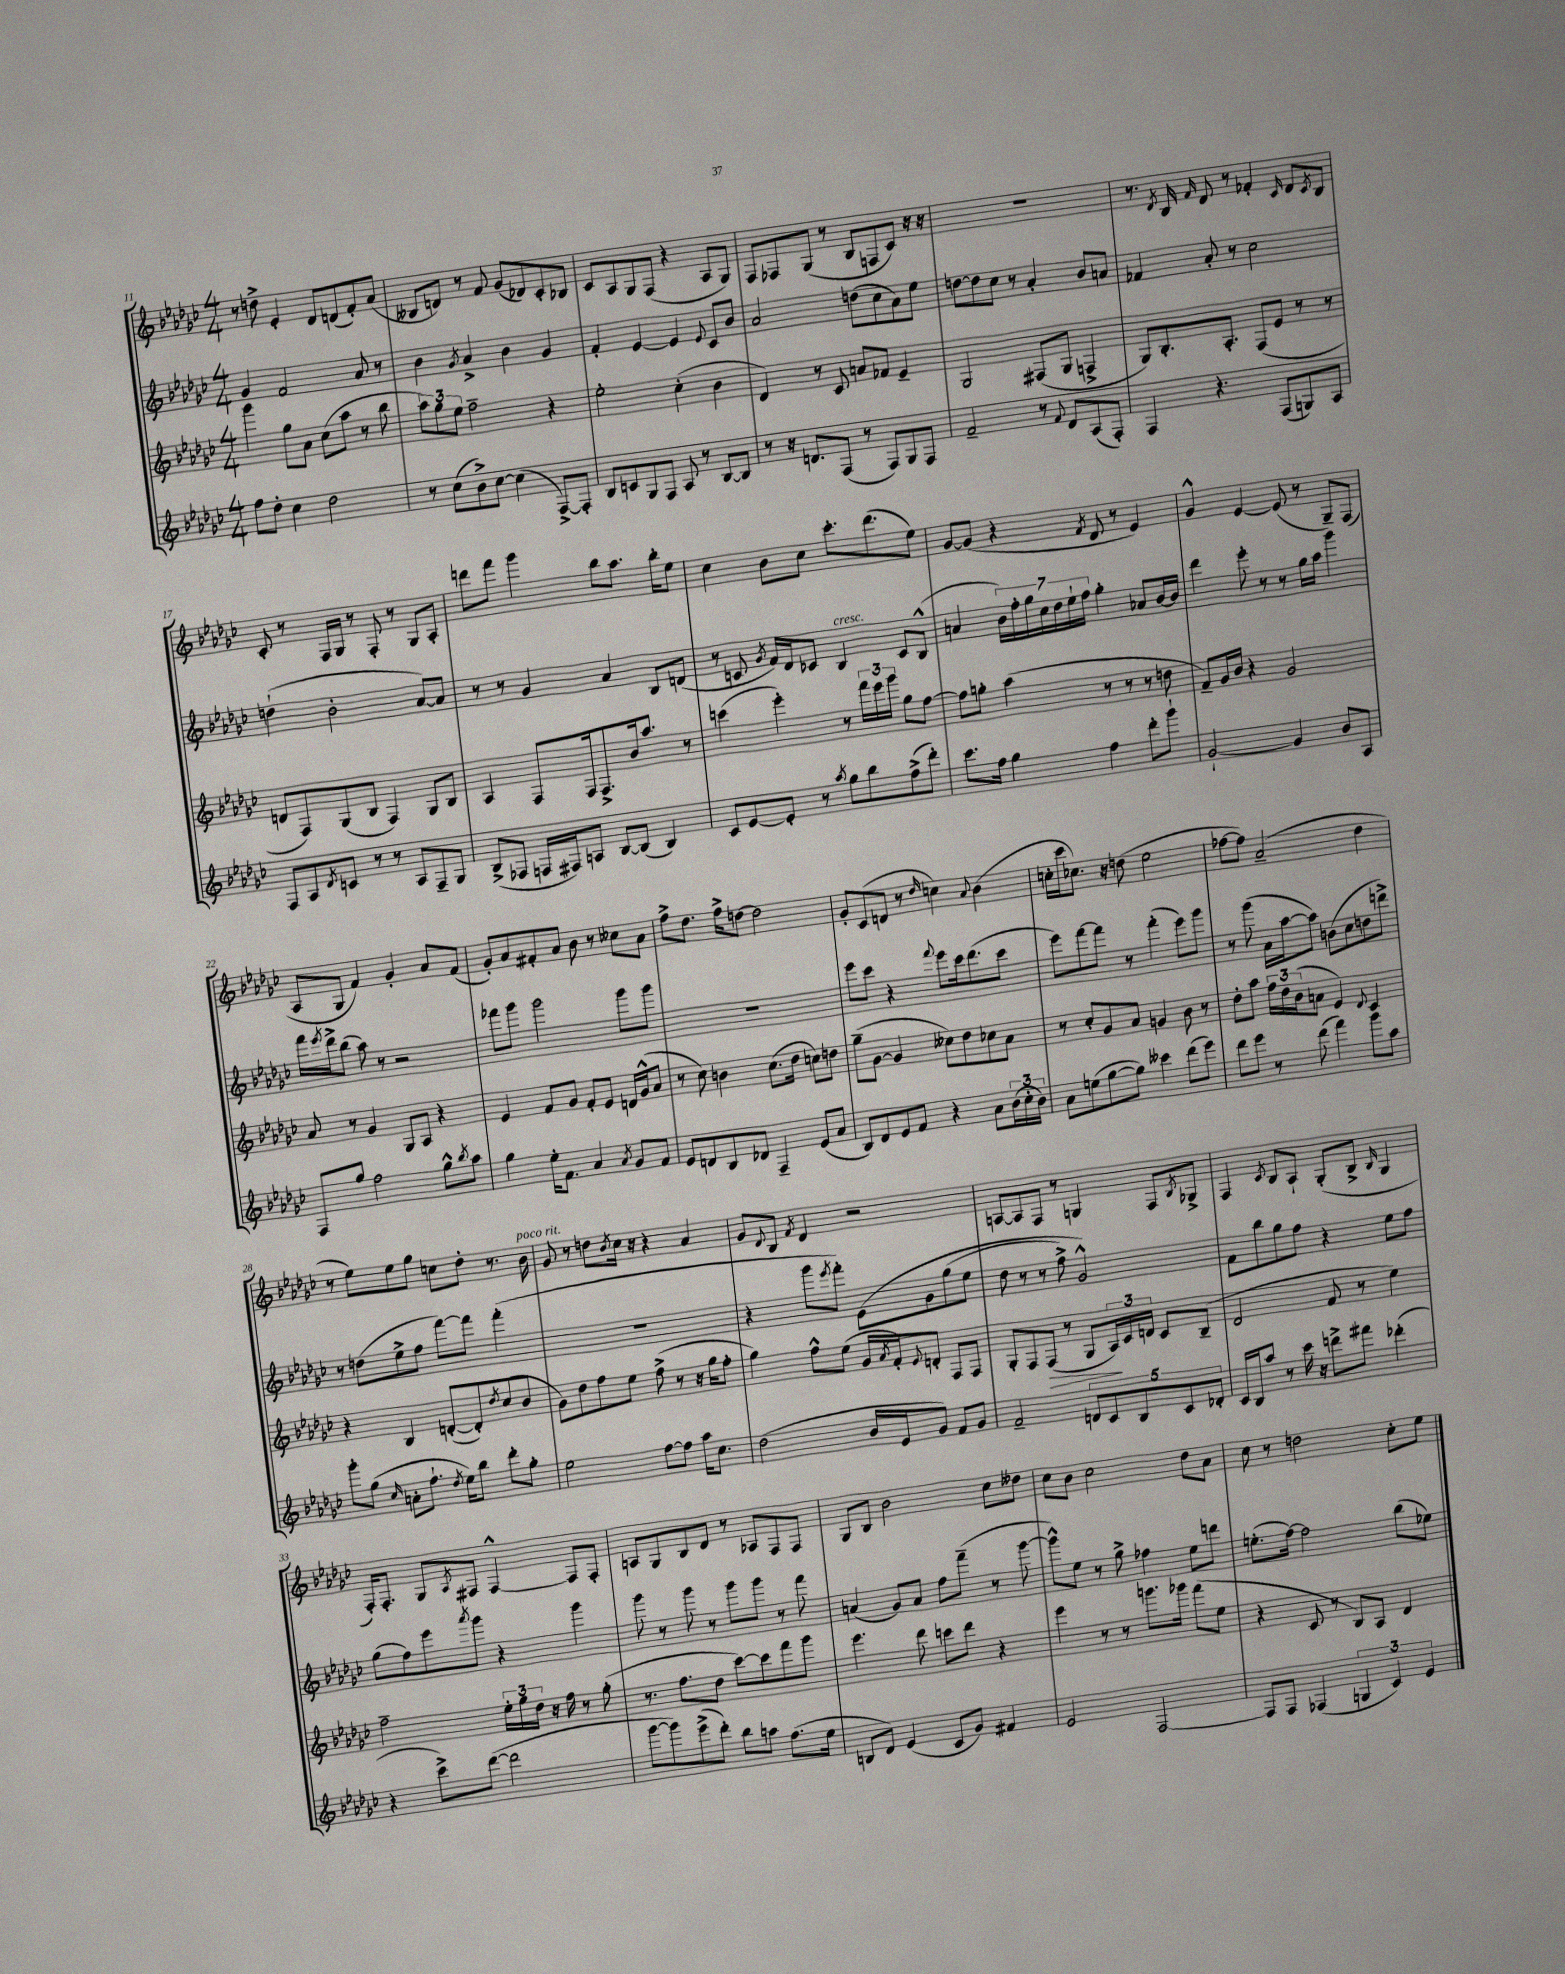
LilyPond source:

<<
\new StaffGroup <<
\new Staff = "s0" {
    \clef treble \key ges \major \numericTimeSignature \time 4/4
    r8 d''8-> ees'4-. des'8 d'8( f'8-.) aes'8( |
    beses8 d'8) r8 f'8 ges'8( des'8) ces'8-. bes8 |
    ces'8 aes8 ges8 f8( r4 aes8 ges8) |
    f8 fes8 ges8( r8 bes8 f8 ces'8) r16 r16 |
    R1 |
    r8. \acciaccatura { des'8 } bes16 \grace { f'16 } des'8 r8 fes'4-. \grace { ces'16 } des'8 \acciaccatura { ces'8 } bes8 |
    ces'8-. r8 f16 ges16 r8 f8-. r8 ges8 aes8-. |
    d'''8 f'''8 ges'''4 bes''8 aes''8. bes''16-. ees''8 |
    ces''4 bes'8 ces''8 ces'''8.-. des'''8.( ees''8) |
    ges'8~ ges'8( r4 \acciaccatura { f'8 } des'8 r8 ees'4) |
    ges'4-^ ees'4~ ees'8( r8 ges8--) f8( |
    aes8 ges8 f'4) ges'4-. aes'8 f'8( |
    ges'8-.) aes'8 fis'8-. aes'8 bes'8 r8 ceses''8 aes'8 |
    f''8-> des''8. f''16-> d''8~ d''2 |
    ges'8-. ces'8( d'8 r8 \grace { des''16 } c''4) \appoggiatura { aes'8 } bes'4( |
    c''16-. ces'''16 ces''8.) r16 d''8( ees''2 |
    fes''8~ fes''8) aes'2--( des''4 |
    r8 ees''8) ees''8 ges''8 c''8 des''8-. r8. bes'16^\markup { \italic "poco rit." } |
    ges'8 r8 d''8 \acciaccatura { bes'8 } ces''16 r16 r4 aes'4 |
    ges'8 \appoggiatura { des'8 } bes8 \acciaccatura { f'8 } des'4 r2 |
    a8~ a8 f8 r8 g4 f8 \acciaccatura { bes8 } ges8-> |
    f4 \acciaccatura { ces'8 } bes8 aes8-! ges8-.( bes8-> \grace { bes16 } ges4 |
    f16-.) f8.-. ges8 \acciaccatura { aes8 } fis8 fis4~-^ fis8 fis8-. |
    a8 ges8 bes8 des'8 r8 aes8 f8 f8 |
    ges8 bes8 bes'2 ces''8 deses''8 |
    ces''8 bes'8 ces''2 des''8 aes'8 |
    ces''8 r8 d''2 ces''8-. ees''8 \bar "|." |
}
\new Staff = "s1" {
    \clef treble \key ges \major \numericTimeSignature \time 4/4
    ges'4 f'2 aes'8 r8 |
    bes'4 \acciaccatura { ges'8 } aes'4-> bes'4 ges'4 |
    f'4-. ees'4~ ees'4 \appoggiatura { ees'8 } ces'8 bes'8 |
    aes'2 d''8( ces''8 aes'8) ees''8 |
    d''8~ d''8 ces''8 r8 aes'4-. bes'8 a'8 |
    fes'4 aes'8-. r8 ces''2 |
    d''4-!( bes'2-. aes'8~) aes'8 |
    r8 r8 ges'4 aes'4 bes8 d'8( |
    r8 c'8 \acciaccatura { ges'8 } f'16) des'16 ces'8 bes4^\markup { \italic "cresc." } ces'8 bes8-^( |
    a'4 \tuplet 7/4 { bes'16) f''16-. ges''16 ces''16 des''16 ees''16-! f''16 } ges''4-. aes'8 bes'16~ bes'16 |
    des'''4 ees'''8-. r8 r8 ges''16 aes''16 ges'''4 |
    f'''16 \acciaccatura { ees'''8 } des'''16-> bes''8( aes''8) r8 r2 |
    fes'''8 ges'''8 ges'''2 ges'''8 ges'''8 |
    R1 |
    ees'''8 ces'''8 r4 \appoggiatura { f'''8 } ees'''8 ces'''16 des'''8.( ces'''8 |
    ees'''8) f'''8~ f'''8 r8 f'''4-.( ees'''8) ges'''8 |
    r8 ges'''8( aes'16 aes''16~ aes''8) b'8( ces''8 d''8 d'''8->) |
    r8 d''8( ees''8-> f''8 f'''8~) f'''8 f'''4-.( |
    R1 |
    r4 ges'''8 \acciaccatura { ees'''8 } f'''8-.) ees'8\( ges'8 ges''8( ees''8 |
    des''8 r8 r8 f''8->) ges'2-^\) |
    f'8 bes''8 ges''8 f''8 r4 ees''8 f''8 |
    ges''8( f''8) ees'''8 \acciaccatura { aes'''8 } ges'''8 r4 ges'''4 |
    ges'''8 r8 ges'''8 r8 ges'''8 ges'''8 r8 f'''8 |
    a'4( ges'8) a'8 f''8 f'''8--( r8 ges'''8~ |
    ges'''8-^) ees''8 r8 ges''8-> fes''4 ees''8 d'''8 |
    e''8.-.( f''16~) f''2 bes''8( ees''8) \bar "|." |
}
\new Staff = "s2" {
    \clef treble \key ges \major \numericTimeSignature \time 4/4
    ges'''4 ges''8 aes'8 ces''8( aes''8 r8 bes''8 |
    \tuplet 3/2 { aes''8) ges''8 ees''8 } f''2-- r4 |
    ees''2-. ces''4-.( bes'4 |
    des'4) r8 ces'8 a'8 fes'8 ees'4-- |
    ges2 fis8( ges8 f4-> |
    ges8) bes8.-. aes8.-. f8( ees'8 r8 r8 |
    d'8 f8) ges8( bes8 f4) ges8 bes8 |
    aes4 f8 f16 f8.-> bes'16 aes''8. r8 |
    c'''4( ees'''4-.) r8 \tuplet 3/2 { f'''16 ees'''16 ges'''16 } ges''8 f''8~ |
    f''8 g''8-. aes''4( r8 r8 r8 d''8 |
    f'8--) ges'16 bes'16 r4 ges'2 |
    aes'8 r8 ges'4 ges8 aes8 r4 |
    ees'4 f'8 ges'8 f'8-. ees'8 d'16 ges'16-^( aes'8 |
    r8 ces''8) b'4 ces''8.( des''16 c''8) d''8 |
    ges''8--( ges'8~ ges'4 ceses''8) des''8 ces''8 aes'8 |
    r8 ces''8-. ges'8 aes'8 g'4 bes'8 r8 |
    des''8-. aes''8 \tuplet 3/2 { f''16 des''16 bes'16( } a'8 ees'4) \appoggiatura { des'8 } ces'4 |
    r4 bes4 d'8~-.( d'8-.) \acciaccatura { des''8 } ces''8( bes'8 |
    ges'8) des''8 f''8 ees''8 f''8->( r8 r16 ges''16 f''8-. |
    ges''4) f''8-^ ees''8( ges'16 \acciaccatura { aes'8 } f'16-.) \appoggiatura { ees'8 } d'8-. f8 f8 |
    ges8-. f8 f8\>( r8 ges8 \tuplet 3/2 { aes16\!) ces'16 d'16 } ces'8 bes8--( |
    des'2 f'8 r8 ees''4) |
    f''2-- \tuplet 3/2 { ees''16-. ges''16 des''16 } r16 f''16 r8 ges''8-.( |
    r8. f''8. des''8 ces'''8~) ces'''8 f'''8 ges'''8 |
    ees'''4. des'''8 c'''8 des'''8 r4 |
    ees'''4 r8 r8 g'''8. ges'''16 f'''8( ees''8 |
    r4 ces'8 r8 bes8) aes8 des'4 \bar "|." |
}
\new Staff = "s3" {
    \clef treble \key ges \major \numericTimeSignature \time 4/4
    f''8 des''8-. ces''4 des''2 |
    r8 ces''8( bes'8->) ces''8~ ces''4( f8~->) f8-. |
    bes8 c'8 ges8 f8 aes8 r8 bes8~ bes8 |
    r8 r16 d'8. f8( r8 f8) ges8 f8 |
    f'2-- r8 \appoggiatura { f'8 } des'8 aes8( f8-.) |
    f4 r4. f8( g8) aes8 |
    f8 aes8 \acciaccatura { des'8 } c'8 r8 r8 aes8 f8-- ges8 |
    bes8->( fes8 f16 fis16) a8 bes8~ bes8( bes4) |
    ces'8 ees'8~ ees'8-. r8 \acciaccatura { aes''8 } ges''8 bes''8 f''8->( des'''8-.) |
    ces'''8. f''16 ges''4 f''4 des'''8-. ges'''8-! |
    ges'2~-! ges'4 bes'8 aes8 |
    f8 ges''8 f''2 ges''8-^ \acciaccatura { bes''8 } aes''8 |
    ges''4 ees''16-. f'8. aes'4 \acciaccatura { aes'8 } ges'8 f'8 |
    ees'8 d'8 bes8 des'8 f4-- ees'8( aes'8 |
    bes8) des'8 ees'8 f'8 r4 aes'8 \tuplet 3/2 { bes'16( ces''16-. bes'16) } |
    aes'8 e''8( ges''8~ ges''8) ceses'''4 des'''8( ees'''8) |
    des'''8 ees'''8 r8 des'''8( f'''4) ges'''8 aes''8 |
    ges'''8-. ges''8( \grace { ces''16 } a'8-. f''8.-! \acciaccatura { des''8 } ees''16) bes''8 des'''8-. ges''8-. |
    ees''2 f''8~ f''8 aes''16 ces''8. |
    des''2( bes'16 ees'16 ges'8) f'8 ges'8 |
    f'2-- \tuplet 5/4 { d'8 ces'8 bes8 ces'8 des'8-. } |
    ces'16 bes16 aes''8 r8 ces'''16 r16 d'''8-> fis'''8 des'''4-.( |
    r4 ces'''8->) des'''8~( des'''2 |
    ges'''8~ ges'''8) ees'''8->( des'''8-.) bes''8 a''8 f''8.( ees''16 |
    b8 des'8) ees'4( ces'8 ges'8) fis'4 |
    ees'2 f2~ |
    f8 f8 fes4( \tuplet 3/2 { g4 ces'4) ees'4 } \bar "|." |
}
>>
>>
\layout { \context { \Score currentBarNumber = #11 } }
